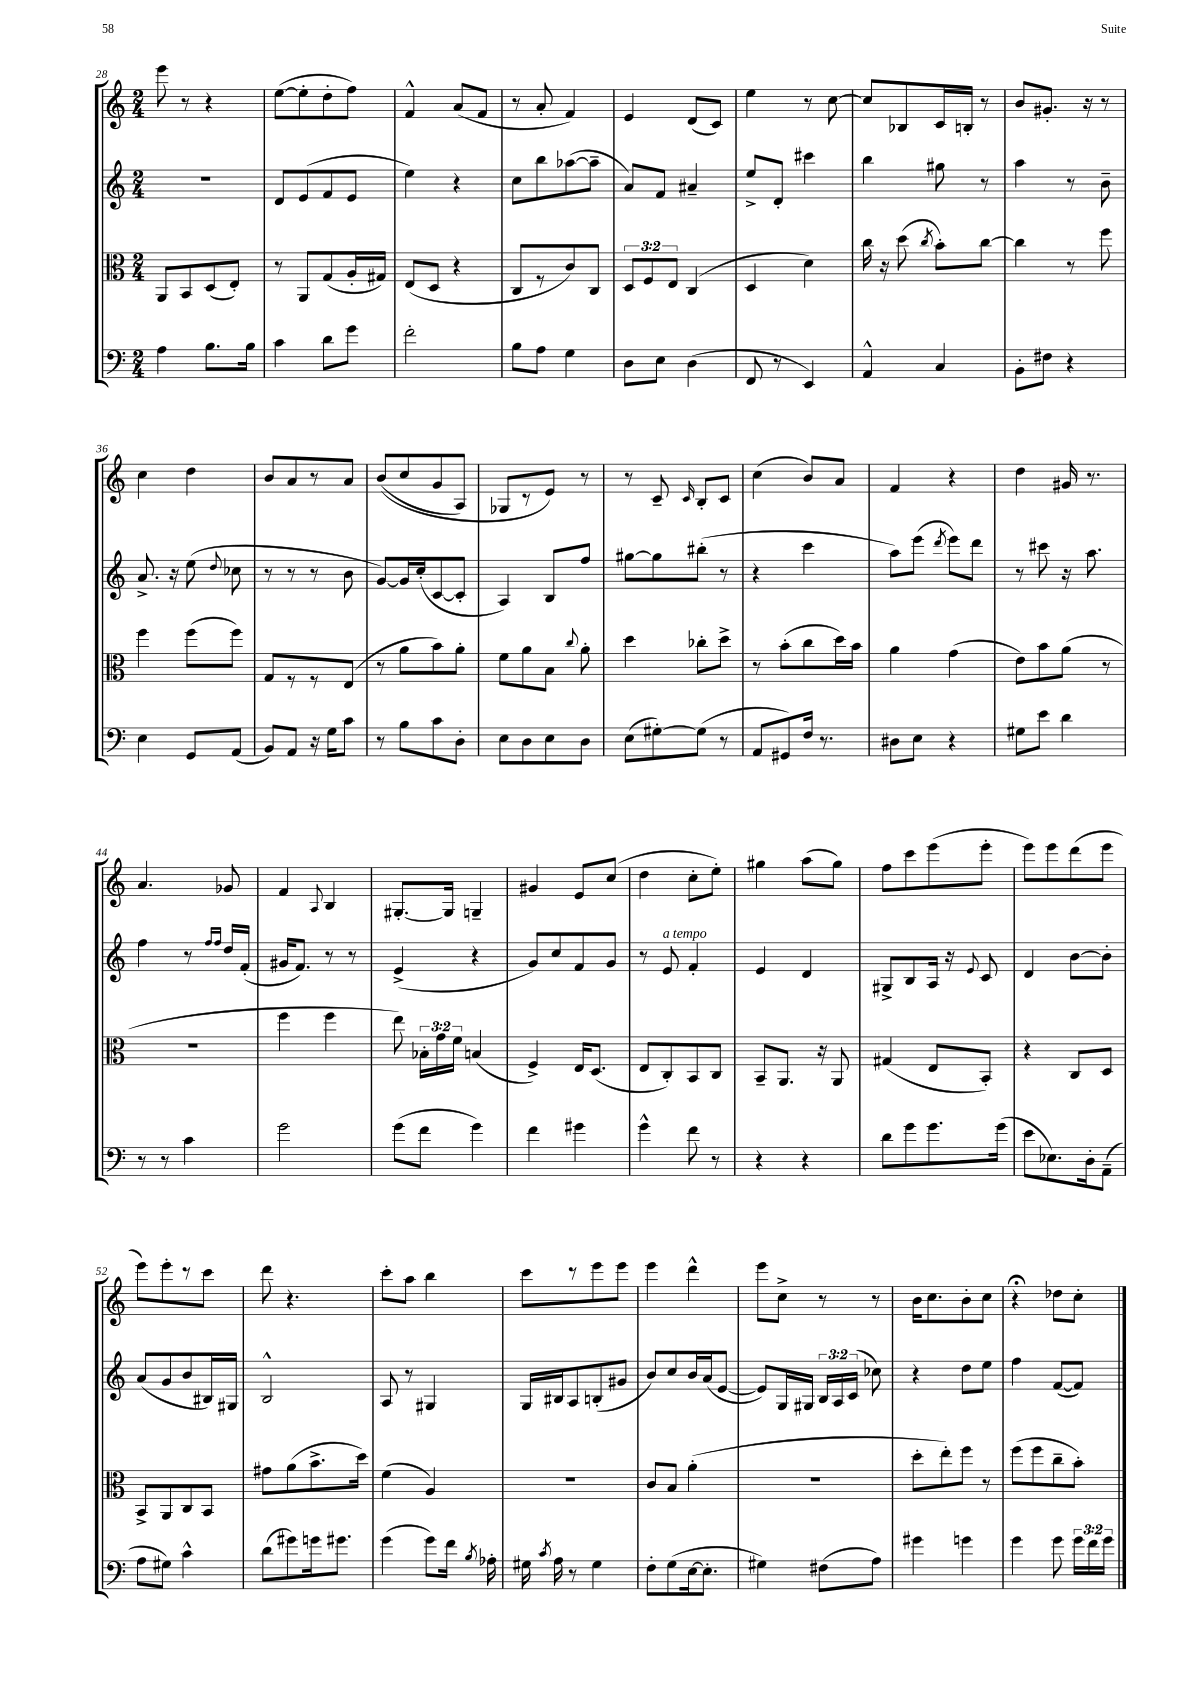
<<
\new StaffGroup <<
\new Staff = "s0" {
    \clef treble \key c \major \numericTimeSignature \time 2/4
    \autoBeamOff e'''8 r8 r4 |
    e''8[~( e''8-. d''8-. f''8]) |
    f'4-^ a'8[( f'8] |
    r8 a'8-. f'4) |
    e'4 d'8[( c'8]) |
    e''4 r8 c''8~ |
    c''8[ bes8 c'16 b16]-. r8 |
    b'8[ gis'8.]-. r16 r8 |
    c''4 d''4 |
    b'8[ a'8 r8 a'8] |
    b'8[(\( c''8 g'8 a8]) |
    ges8[ r8 e'8]\) r8 |
    r8 c'8-- \grace { c'16 } b8[-. c'8] |
    c''4( b'8[) a'8] |
    f'4 r4 |
    d''4 gis'16 r8. |
    a'4. ges'8 |
    f'4 \appoggiatura { a8 } b4 |
    gis8.[~-. gis16] g4-- |
    gis'4 e'8[ c''8]( |
    d''4 c''8[-. e''8]-.) |
    gis''4 a''8[( gis''8]) |
    f''8[ c'''8 e'''8( e'''8]-. |
    e'''8[) e'''8 d'''8( e'''8] |
    e'''8[) e'''8-. r8 c'''8] |
    d'''8 r4. |
    c'''8[-. a''8] b''4 |
    c'''8[ r8 e'''8 e'''8] |
    e'''4 d'''4-^ |
    e'''8[ c''8]-> r8 r8 |
    b'16[ c''8. b'8-. c''8] |
    r4\fermata des''8[ c''8]-. \bar "|." |
}
\new Staff = "s1" {
    \clef treble \key c \major \numericTimeSignature \time 2/4 \override Staff.TupletNumber.text = #tuplet-number::calc-fraction-text
    \autoBeamOff r2 |
    d'8[ e'8( f'8 e'8] |
    e''4) r4 |
    c''8[ b''8 aes''8~( aes''8]-- |
    a'8[) f'8] ais'4-- |
    e''8[-> d'8]-. cis'''4 |
    b''4 gis''8 r8 |
    a''4 r8 b'8-- |
    a'8.-> r16 e''8( \appoggiatura { d''8 } ces''8 |
    r8 r8 r8 b'8 |
    g'8[~) g'16 c''16-.( c'8~ c'8]-. |
    a4) b8[ f''8] |
    gis''8[~ gis''8 bis''8]-.( r8 |
    r4 c'''4 |
    a''8[) e'''8]( \acciaccatura { d'''8 } e'''8[) d'''8] |
    r8 cis'''8 r16 a''8. |
    f''4 r8 \grace { f''16[ f''16] } d''16[ f'16]-.( |
    gis'16[ f'8.]) r8 r8 |
    e'4->( r4 |
    g'8[) c''8 f'8 g'8] |
    r8 e'8^\markup { \italic "a tempo" } f'4-. |
    e'4 d'4 |
    gis8[-> b8 a16] r16 \appoggiatura { e'8 } c'8 |
    d'4 b'8[~ b'8]-. |
    a'8[( g'8 b'8 bis16) gis16] |
    b2-^ |
    a8 r8 gis4 |
    g16[ bis16 a8 b8-.( gis'8] |
    b'8[) c''8 b'16 a'16( e'8]~ |
    e'8[) g16 gis16] \tuplet 3/2 { b16[ a16 c'16]( } ces''8) |
    r4 d''8[ e''8] |
    f''4 f'8[~( f'8]) \bar "|." |
}
\new Staff = "s2" {
    \clef alto \key c \major \numericTimeSignature \time 2/4 \override Staff.TupletNumber.text = #tuplet-number::calc-fraction-text
    \autoBeamOff a,8[ b,8 d8( e8]-.) |
    r8 a,8[ g8( a16-. gis16]) |
    e8[( d8] r4 |
    c8[ r8 c'8) c8] |
    \tuplet 3/2 { d8[ f8 e8] } c4( |
    d4 d'4) |
    c''16 r16 d''8( \acciaccatura { c''8 } b'8[-.) c''8]~ |
    c''4 r8 f''8 |
    f''4 f''8[( f''8]) |
    g8[ r8 r8 e8]( |
    r8 a'8[ b'8) a'8]-. |
    f'8[ a'8 b8] \appoggiatura { c''8 } a'8-. |
    d''4 ces''8[-. d''8]-> |
    r8 b'8[-.( c''8 d''16) b'16] |
    a'4 g'4( |
    e'8[) b'8 a'8]( r8 |
    r2 |
    f''4 f''4 |
    e''8) \tuplet 3/2 { bes16[-. g'16 f'16] } b4( |
    f4->) e16[ d8.]( |
    e8[ c8-.) b,8 c8] |
    b,8[-- a,8.] r16 a,8 |
    gis4( e8[ b,8]-.) |
    r4 c8[ d8] |
    b,8[-> a,8 c8 b,8] |
    gis'8[ a'8( b'8.-> d''16]) |
    f'4( a4) |
    r2 |
    c'8[ b8] a'4-.( |
    r2 |
    d''8[-. e''8-.) f''8] r8 |
    f''8[( f''8 c''8-- b'8]-.) \bar "|." |
}
\new Staff = "s3" {
    \clef bass \key c \major \numericTimeSignature \time 2/4 \override Staff.TupletNumber.text = #tuplet-number::calc-fraction-text
    \autoBeamOff a4 b8.[ b16] |
    c'4 d'8[ g'8] |
    f'2-. |
    b8[ a8] g4 |
    d8[ e8] d4( |
    f,8 r8 e,4) |
    a,4-^ c4 |
    b,8[-. fis8] r4 |
    e4 g,8[ a,8]( |
    b,8[) a,8] r16 g16[ c'8] |
    r8 b8[ c'8 d8]-. |
    e8[ d8 e8 d8] |
    e8[( gis8~-.) gis8]( r8 |
    a,8[ gis,8) f16] r8. |
    dis8[ e8] r4 |
    gis8[ e'8] d'4 |
    r8 r8 c'4 |
    g'2 |
    g'8[( f'8] g'4) |
    f'4 gis'4 |
    g'4-^ f'8 r8 |
    r4 r4 |
    d'8[ g'8 g'8. g'16]( |
    e'8[ ees8.) d16-. a,8]--( |
    a8[ gis8]) c'4-^ |
    d'8[( gis'8) g'16 gis'8.] |
    g'4( g'8[) f'16] \acciaccatura { b8 } aes16-. |
    gis16 \acciaccatura { c'8 } a16 r8 gis4 |
    f8[-. g8( e16~ e8.]-. |
    gis4) fis8[( a8]) |
    gis'4 g'4 |
    g'4 g'8 \tuplet 3/2 { g'16[ f'16 g'16] } \bar "|." |
}
>>
>>
\layout { \context { \Score currentBarNumber = #28 } }
